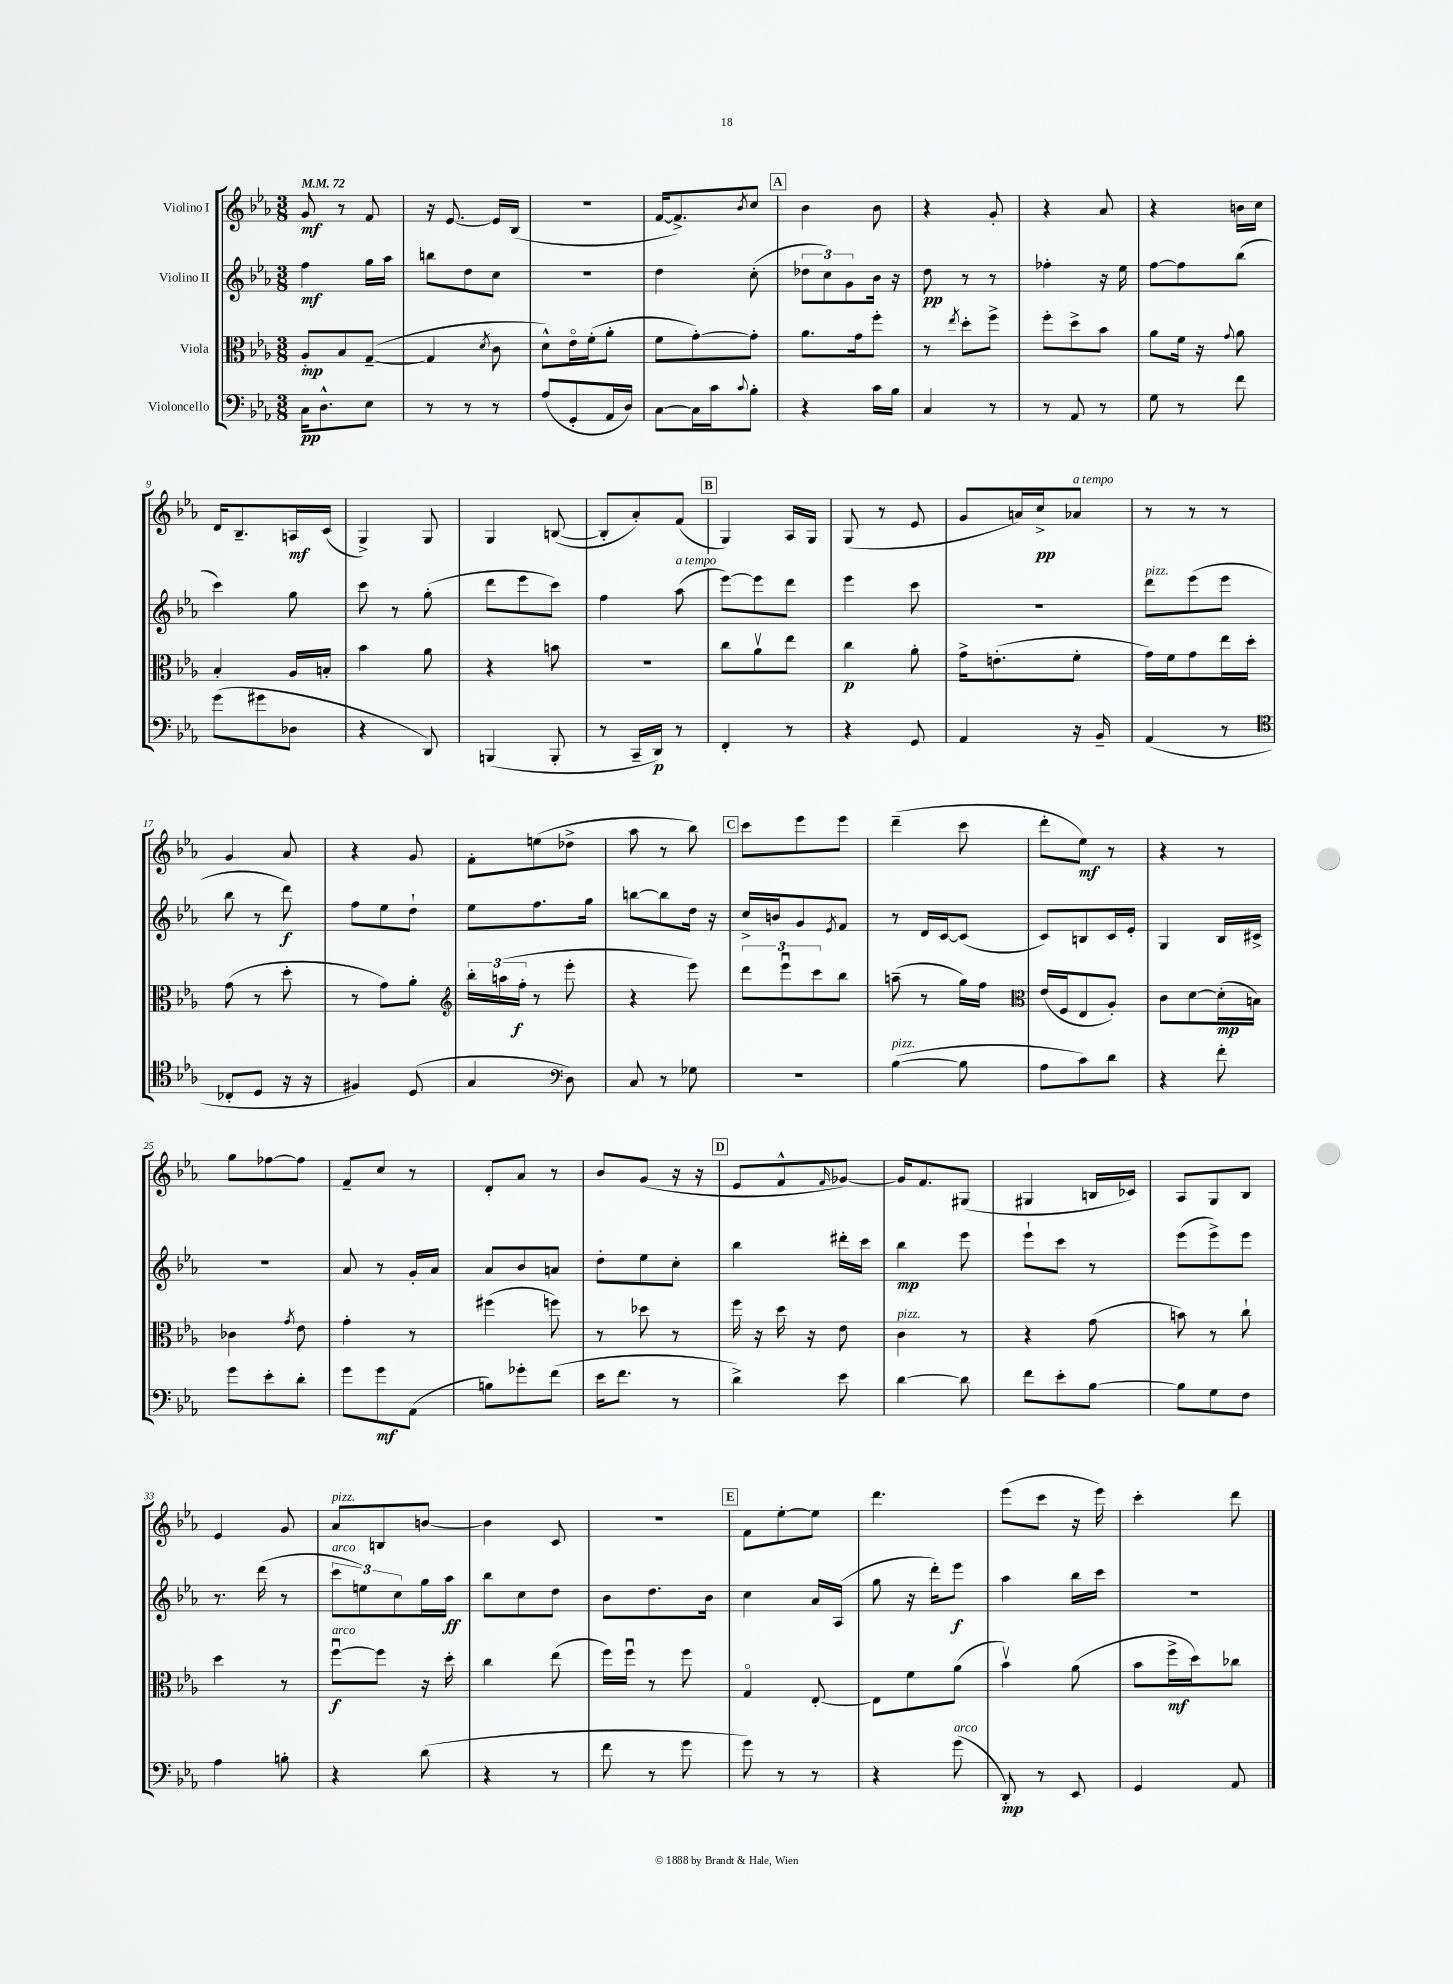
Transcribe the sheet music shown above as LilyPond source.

<<
\new StaffGroup <<
\new Staff = "s0" \with { instrumentName = "Violino I" } {
    \clef treble \key ees \major \numericTimeSignature \time 3/8 \tempo 4 = 72
    g'8\mf r8 f'8 |
    r16 ees'8.~ ees'16 bes16( |
    R4. |
    f'16~ f'8.->) \acciaccatura { bes'8 } c''8 |
    \mark \markup { \box "A" } bes'4 bes'8 |
    r4 g'8-. |
    r4 aes'8 |
    r4 b'16 c''16 |
    d'16 bes8.-- a16\mf c'16( |
    g4->) g8 |
    g4 b8~( |
    b8-. aes'8-.) f'8( |
    \mark \markup { \box "B" } g4) aes16 g16 |
    g8( r8 ees'8 |
    g'8 a'16) c''16->\pp aes'8^\markup { \italic "a tempo" } |
    r8 r8 r8 |
    g'4 aes'8 |
    r4 g'8 |
    f'8-. e''8( des''8-> |
    aes''8 r8 bes''8) |
    \mark \markup { \box "C" } c'''8 ees'''8 ees'''8 |
    d'''4--( c'''8 |
    d'''8-. ees''8\mf) r8 |
    r4 r8 |
    g''8 fes''8~ fes''8 |
    f'8-- c''8 r8 |
    d'8-. aes'8 r8 |
    bes'8 g'8( r16 r16 |
    \mark \markup { \box "D" } ees'8 f'8-^ \grace { f'16 } ges'8~) |
    ges'16 f'8. gis8( |
    gis4 b16 ces'16) |
    aes8 g8 bes8 |
    ees'4 g'8 |
    aes'8^\markup { \italic "pizz." } b8 b'8~ |
    b'4 c'8 |
    R4. |
    \mark \markup { \box "E" } f'8 ees''8~-. ees''8 |
    d'''4. |
    ees'''8( c'''8 r16 ees'''16) |
    c'''4-. d'''8 \bar "|." |
}
\new Staff = "s1" \with { instrumentName = "Violino II" } {
    \clef treble \key ees \major \numericTimeSignature \time 3/8
    f''4\mf g''16 aes''16 |
    b''8 d''8 c''8 |
    R4. |
    d''4 c''8-.( |
    \mark \markup { \box "A" } \tuplet 3/2 { des''8 c''8) g'8 } bes'16 r16 |
    d''8\pp r8 r8 |
    fes''4-. r16 ees''16 |
    f''8~ f''8 bes''8( |
    c'''4) g''8 |
    c'''8 r8 g''8-.( |
    d'''8 ees'''8 c'''8) |
    f''4 aes''8^\markup { \italic "a tempo" }( |
    \mark \markup { \box "B" } ees'''8~) ees'''8 d'''8 |
    ees'''4 c'''8 |
    R4. |
    d'''8^\markup { \italic "pizz." } ees'''8( ees'''8 |
    bes''8 r8 d'''8\f) |
    f''8 ees''8 d''8-! |
    ees''8 f''8. g''16 |
    b''8~ b''8 d''16 r16 |
    \mark \markup { \box "C" } c''16-> b'16 g'8 \acciaccatura { ees'8 } f'8 |
    r8 d'16 c'16~ c'8( |
    c'8) b8 c'16 ees'16-. |
    g4 bes16 cis'16-> |
    R4. |
    aes'8 r8 g'16-. aes'16 |
    aes'8 bes'8 a'8 |
    d''8-. ees''8 c''8-. |
    \mark \markup { \box "D" } bes''4 dis'''16-. c'''16 |
    bes''4\mp ees'''8 |
    ees'''8-! c'''8 r8 |
    ees'''8( ees'''8->) ees'''8 |
    r8. d'''16( r8 |
    \tuplet 3/2 { c'''8^\markup { \italic "arco" } e''8) c''8 } g''16 aes''16\ff |
    bes''8 c''8 d''8 |
    bes'8 d''8. bes'16 |
    \mark \markup { \box "E" } c''4 aes'16 aes16( |
    g''8 r16 d'''16-.) ees'''8\f |
    aes''4 bes''16 c'''16 |
    R4. \bar "|." |
}
\new Staff = "s2" \with { instrumentName = "Viola" } {
    \clef alto \key ees \major \numericTimeSignature \time 3/8
    aes8-.\mp bes8 g8~--( |
    g4 \acciaccatura { d'8 } c'8 |
    d'8-^) ees'16\flageolet f'16-.( aes'8-. |
    f'8 g'8~-.) g'8-. |
    \mark \markup { \box "A" } aes'8. g'16 f''8-. |
    r8 \acciaccatura { ees''8 } d''8-. f''8-> |
    f''8-. d''8-> bes'8 |
    aes'8 f'16 r16 \appoggiatura { g'8 } aes'8 |
    bes4-. aes16 b16-. |
    bes'4 aes'8 |
    r4 b'8 |
    R4. |
    \mark \markup { \box "B" } c''8 aes'8\upbow ees''8 |
    c''4\p aes'8-. |
    g'16-> e'8.-.( f'8-. |
    g'16) f'16 g'8 ees''16 d''16-. |
    g'8( r8 d''8-. |
    r8 g'8) aes'8-. |
    \clef treble \tuplet 3/2 { bes''16-. a''16( f''16-.\f } r8 ees'''8-. |
    r4 ees'''8) |
    \mark \markup { \box "C" } \tuplet 3/2 { d'''8 ees'''8\downbow c'''8 } bes''8 |
    a''8--( r8 g''16) f''16 |
    \clef alto ees'16( f16 ees8 aes8-.) |
    c'8 d'8~ d'16-.\mp( b16) |
    ces'4 \acciaccatura { g'8 } ees'8 |
    g'4-. r8 |
    fis''4( f''8) |
    r8 des''8 r8 |
    \mark \markup { \box "D" } f''16 r16 d''16 r16 ees'8 |
    c'4^\markup { \italic "pizz." } r8 |
    r4 g'8( |
    b'8) r8 c''8-! |
    d''4 r8 |
    f''8~\downbow\f^\markup { \italic "arco" } f''8 r16 d''16-. |
    c''4 ees''8( |
    f''16) f''16\downbow r8 f''8 |
    \mark \markup { \box "E" } g4\flageolet ees8~-. |
    ees8 f'8 aes'8( |
    bes'4\upbow) aes'8( |
    bes'8 f''16->\mf d''16) ces''8 \bar "|." |
}
\new Staff = "s3" \with { instrumentName = "Violoncello" } {
    \clef bass \key ees \major \numericTimeSignature \time 3/8
    c16\pp d8.-^ ees8 |
    r8 r8 r8 |
    aes8( g,8-. aes,16 d16) |
    c8~ c16 c'16 \appoggiatura { c'8 } bes8-. |
    \mark \markup { \box "A" } r4 c'16 bes16 |
    c4 r8 |
    r8 aes,8 r8 |
    g8 r8 f'8 |
    g'8( gis'8 des8 |
    r4 d,8) |
    b,,4( b,,8-. |
    r8 c,16-- d,16\p) r8 |
    \mark \markup { \box "B" } f,4-. r8 |
    r4 g,8 |
    aes,4 r16 bes,16-- |
    aes,4( r8 |
    \clef tenor ces8-. d8 r16 r16 |
    fis4) d8( |
    g4 \clef bass d8) |
    c8 r8 ges8 |
    \mark \markup { \box "C" } R4. |
    bes4~^\markup { \italic "pizz." }( bes8 |
    aes8 c'8) d'8 |
    r4 f'8-. |
    g'8 ees'8-. d'8-. |
    g'8 g'8\mf aes,8( |
    b8) ges'8-. f'8( |
    ees'16 f'8. r8 |
    \mark \markup { \box "D" } d'4->) ees'8 |
    d'4~ d'8 |
    f'8 ees'8-. bes8~ |
    bes8 g8 f8 |
    aes4 b8-. |
    r4 d'8( |
    r4 r8 |
    f'8 r8 g'8 |
    \mark \markup { \box "E" } g'8) r8 r8 |
    r4 g'8^\markup { \italic "arco" }( |
    d,8-.\mp) r8 ees,8 |
    g,4 aes,8 \bar "|." |
}
>>
>>
